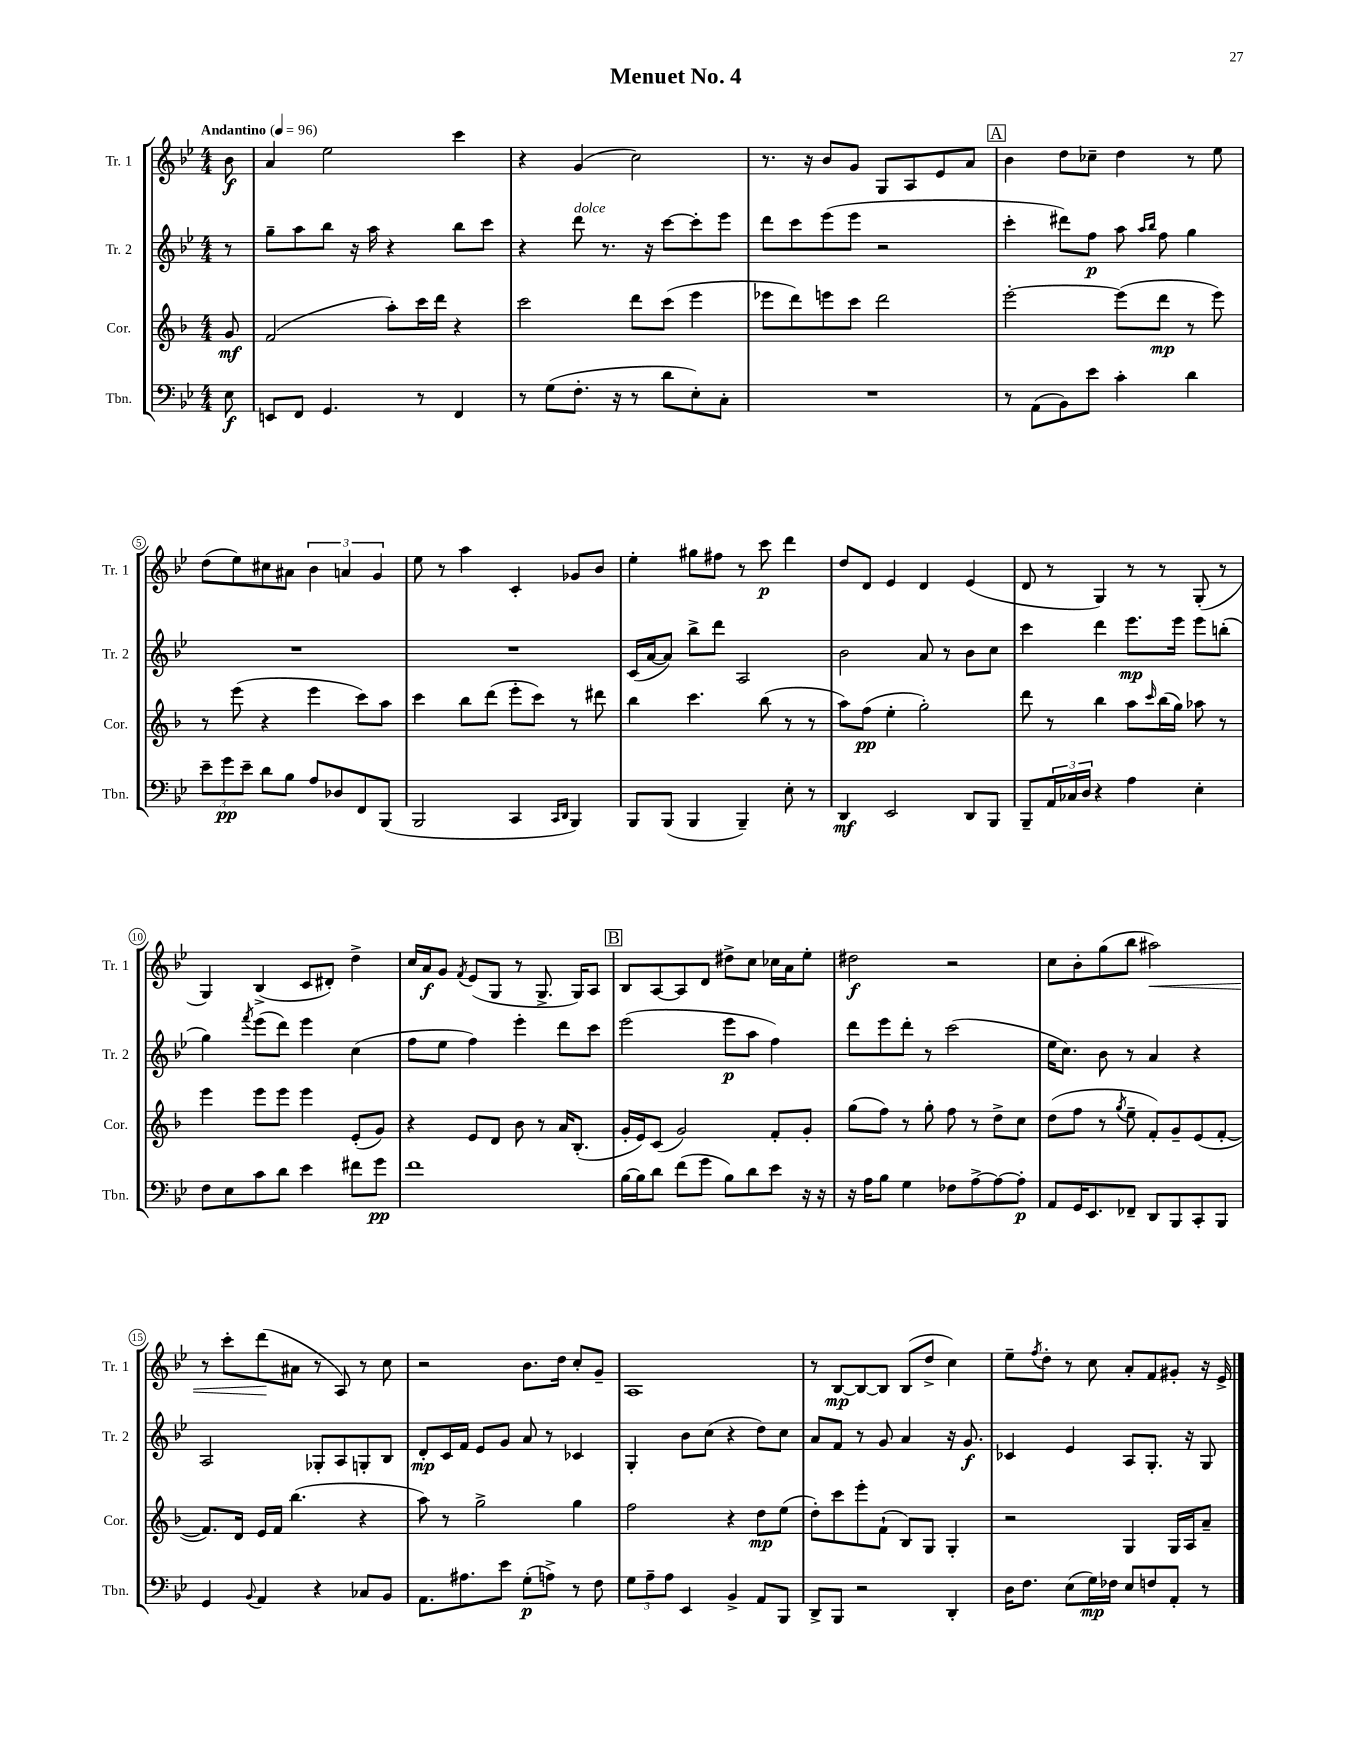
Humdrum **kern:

**kern	**kern	**kern	**kern
*staff4	*staff3	*staff2	*staff1
*clefF4	*clefG2	*clefG2	*clefG2
*k[b-e-]	*k[b-]	*k[b-e-]	*k[b-e-]
*M4/4	*M4/4	*M4/4	*M4/4
*MM96	*MM96	*MM96	*MM96
8E-	8g	8r	8b-
=	=	=	=
8EE	(2f	8gg~	4a
8FF	.	8aa	.
4.GG	.	8bb-	2ee-
.	.	16r	.
.	.	16aa	.
.	8aa')	4r	.
8r	16ccc	.	.
.	16ddd	.	.
4FF	4r	8bb-	4ccc
.	.	8ccc	.
=	=	=	=
8r	2ccc	4r	4r
(8G	.	.	.
8.F'	.	8ddd	(4g
.	.	8.r	.
16r	.	.	.
8r	8ddd	.	2cc)
.	.	16r	.
8d	(8ccc	[8ccc	.
8E-')	4eee	8ccc']	.
8C'	.	8eee-	.
=	=	=	=
1r	8eee-	8ddd	8.r
.	8ddd)	8ccc	.
.	.	.	16r
.	8eee	(8eee-	8b-
.	8ccc	8eee-	8g
.	2ddd	2r	8G
.	.	.	8A
.	.	.	8e-
.	.	.	8a
=	=	=	=
8r	[2eee'	4ccc'	4b-
(8AA	.	.	.
8BB-)	.	8ddd#)	8dd
8e-	.	8ff	8cc-~
4c'	(8eee]	8aa	4dd
.	.	16qqaa	.
.	.	16qqbb-	.
.	8ddd	8ff	.
4d	8r	4gg	8r
.	8eee)	.	8ee-
=	=	=	=
12e-~	8r	1r	(8dd
12g	.	.	.
.	(8eee	.	8ee-)
12e-~	.	.	.
8d	4r	.	8cc#
8B-	.	.	8a#
8A	4eee	.	6b-
8D-	.	.	.
.	.	.	6a
8FF	8ccc)	.	.
.	.	.	6g
(8BBB-	8aa	.	.
=	=	=	=
2BBB-	4ccc	1r	8ee-
.	.	.	8r
.	8bb-	.	4aa
.	(8ddd	.	.
4CC	8eee'	.	4c'
.	8ccc)	.	.
16qqCC	.	.	.
16qqDD	.	.	.
4BBB-)	8r	.	8g-
.	8ddd#	.	8b-
=	=	=	=
8BBB-	4bb-	(16c	4ee-'
.	.	[16a	.
(8BBB-	.	8a])	.
4BBB-	4.ccc	8bb-^	8gg#
.	.	8ddd	8ff#
4BBB-~)	.	2A	8r
.	(8bb-	.	8ccc
8E-'	8r	.	4ddd
8r	8r	.	.
=	=	=	=
4DD	8aa)	2b-	8dd
.	(8ff	.	8d
2EE-	4ee'	.	4e-
.	2gg')	8a	4d
.	.	8r	.
8DD	.	8b-	(4e-
8BBB-	.	8cc	.
=	=	=	=
8BBB-~	8ddd	4ccc	8d
24AA	8r	.	8r
24C-	.	.	.
24D	.	.	.
4r	4bb-	4ddd	4G)
4A	8aa	8.eee-	8r
.	16qqccc	.	.
.	(16bb-	.	8r
.	16gg)	16eee-	.
4E-'	8aa-	8eee-	(8G'
.	8r	(8bb'	8r
=	=	=	=
8F	4eee	4gg)	4G)
8E-	.	.	.
.	.	8qfff	.
8c	8eee	(8eee-	(4B-^
8d	8eee	8ddd)	.
4e-	4eee	4eee-	8c
.	.	.	8d#')
8f#	(8e'	(4cc	4dd^
8g	8g)	.	.
=	=	=	=
1f	4r	8ff	16cc
.	.	.	16a
.	.	8ee-	8g
.	.	.	8qf
.	8e	4ff)	(8e-
.	8d	.	8G
.	8b-	4eee-'	8r
.	8r	.	8.G^
.	16a	8ddd	.
.	(8.B-'	.	16G)
.	.	8ccc	8A
=	=	=	=
[16B-	16g'	(2eee-	8B-
16B-]	16e)	.	.
8d	(8c	.	[8A
(8f	2g)	.	8A]
8g	.	.	8d
8B-)	.	8eee-	8dd#^
8d	.	8aa	8cc
8e-	8f'	4ff)	16cc-
.	.	.	16a
16r	8g'	.	8ee-'
16r	.	.	.
=	=	=	=
16r	(8gg	8ddd	2dd#
16A	.	.	.
8B-	8ff)	8eee-	.
4G	8r	8ddd'	.
.	8gg'	8r	.
8F-	8ff	(2ccc	2r
[8A^	8r	.	.
8A_	8dd^	.	.
8A']	8cc	.	.
=	=	=	=
8AA	(8dd	16ee-	8cc
.	.	8.cc)	.
16GG	8ff	.	8b-'
8.EE-	.	.	.
.	8r	8b-	(8gg
.	8qgg	.	.
8FF-~	8ee~	8r	8bb-
8DD	8f')	4a	2aa#)
8BBB-	8g~	.	.
8CC'	(8e	4r	.
8BBB-	[8f'	.	.
=	=	=	=
4GG	8.f])	2A	8r
.	.	.	8ccc'
.	16d	.	.
8qqBB-	.	.	.
4AA	16e	.	(8ddd
.	16f	.	.
.	(4.bb-	.	8a#
4r	.	8G-'	8r
.	.	8A	8A)
8C-	4r	8G'	8r
8BB-	.	8B-	8cc
=	=	=	=
8.AA	8aa)	8d'	2r
.	8r	16c	.
8.A#	.	16f	.
.	2gg^	8e-	.
8e-	.	8g	.
(8G'	.	8a	8.b-
8A^)	.	8r	.
.	.	.	16dd
8r	4gg	4c-	8cc'
8F	.	.	8g~
=	=	=	=
12G	2ff	4G'	1A
12A~	.	.	.
12A	.	.	.
4EE-	.	8b-	.
.	.	(8cc	.
4BB-^	4r	4r	.
8AA	8dd	8dd)	.
8BBB-	(8ee	8cc	.
=	=	=	=
8DD^	8dd')	8a	8r
8BBB-	8ccc	8f	[8B-
2r	8eee'	8r	8B-_
.	(8f`	8g	8B-]
.	8B-)	4a	(8B-
.	8G	.	8dd^
4DD'	4G'	16r	4cc)
.	.	8.g	.
=	=	=	=
16D	2r	4c-	8ee-~
8.F	.	.	.
.	.	.	8qff
.	.	.	8dd'
(8E-	.	4e-	8r
16G)	.	.	8cc
16F-	.	.	.
8E-	4G	8A	8a'
8F	.	8.G'	8f
8AA'	16G	.	8g#'
.	16A	16r	.
8r	8a~	8G	16r
.	.	.	16e-^
==	==	==	==
*-	*-	*-	*-
